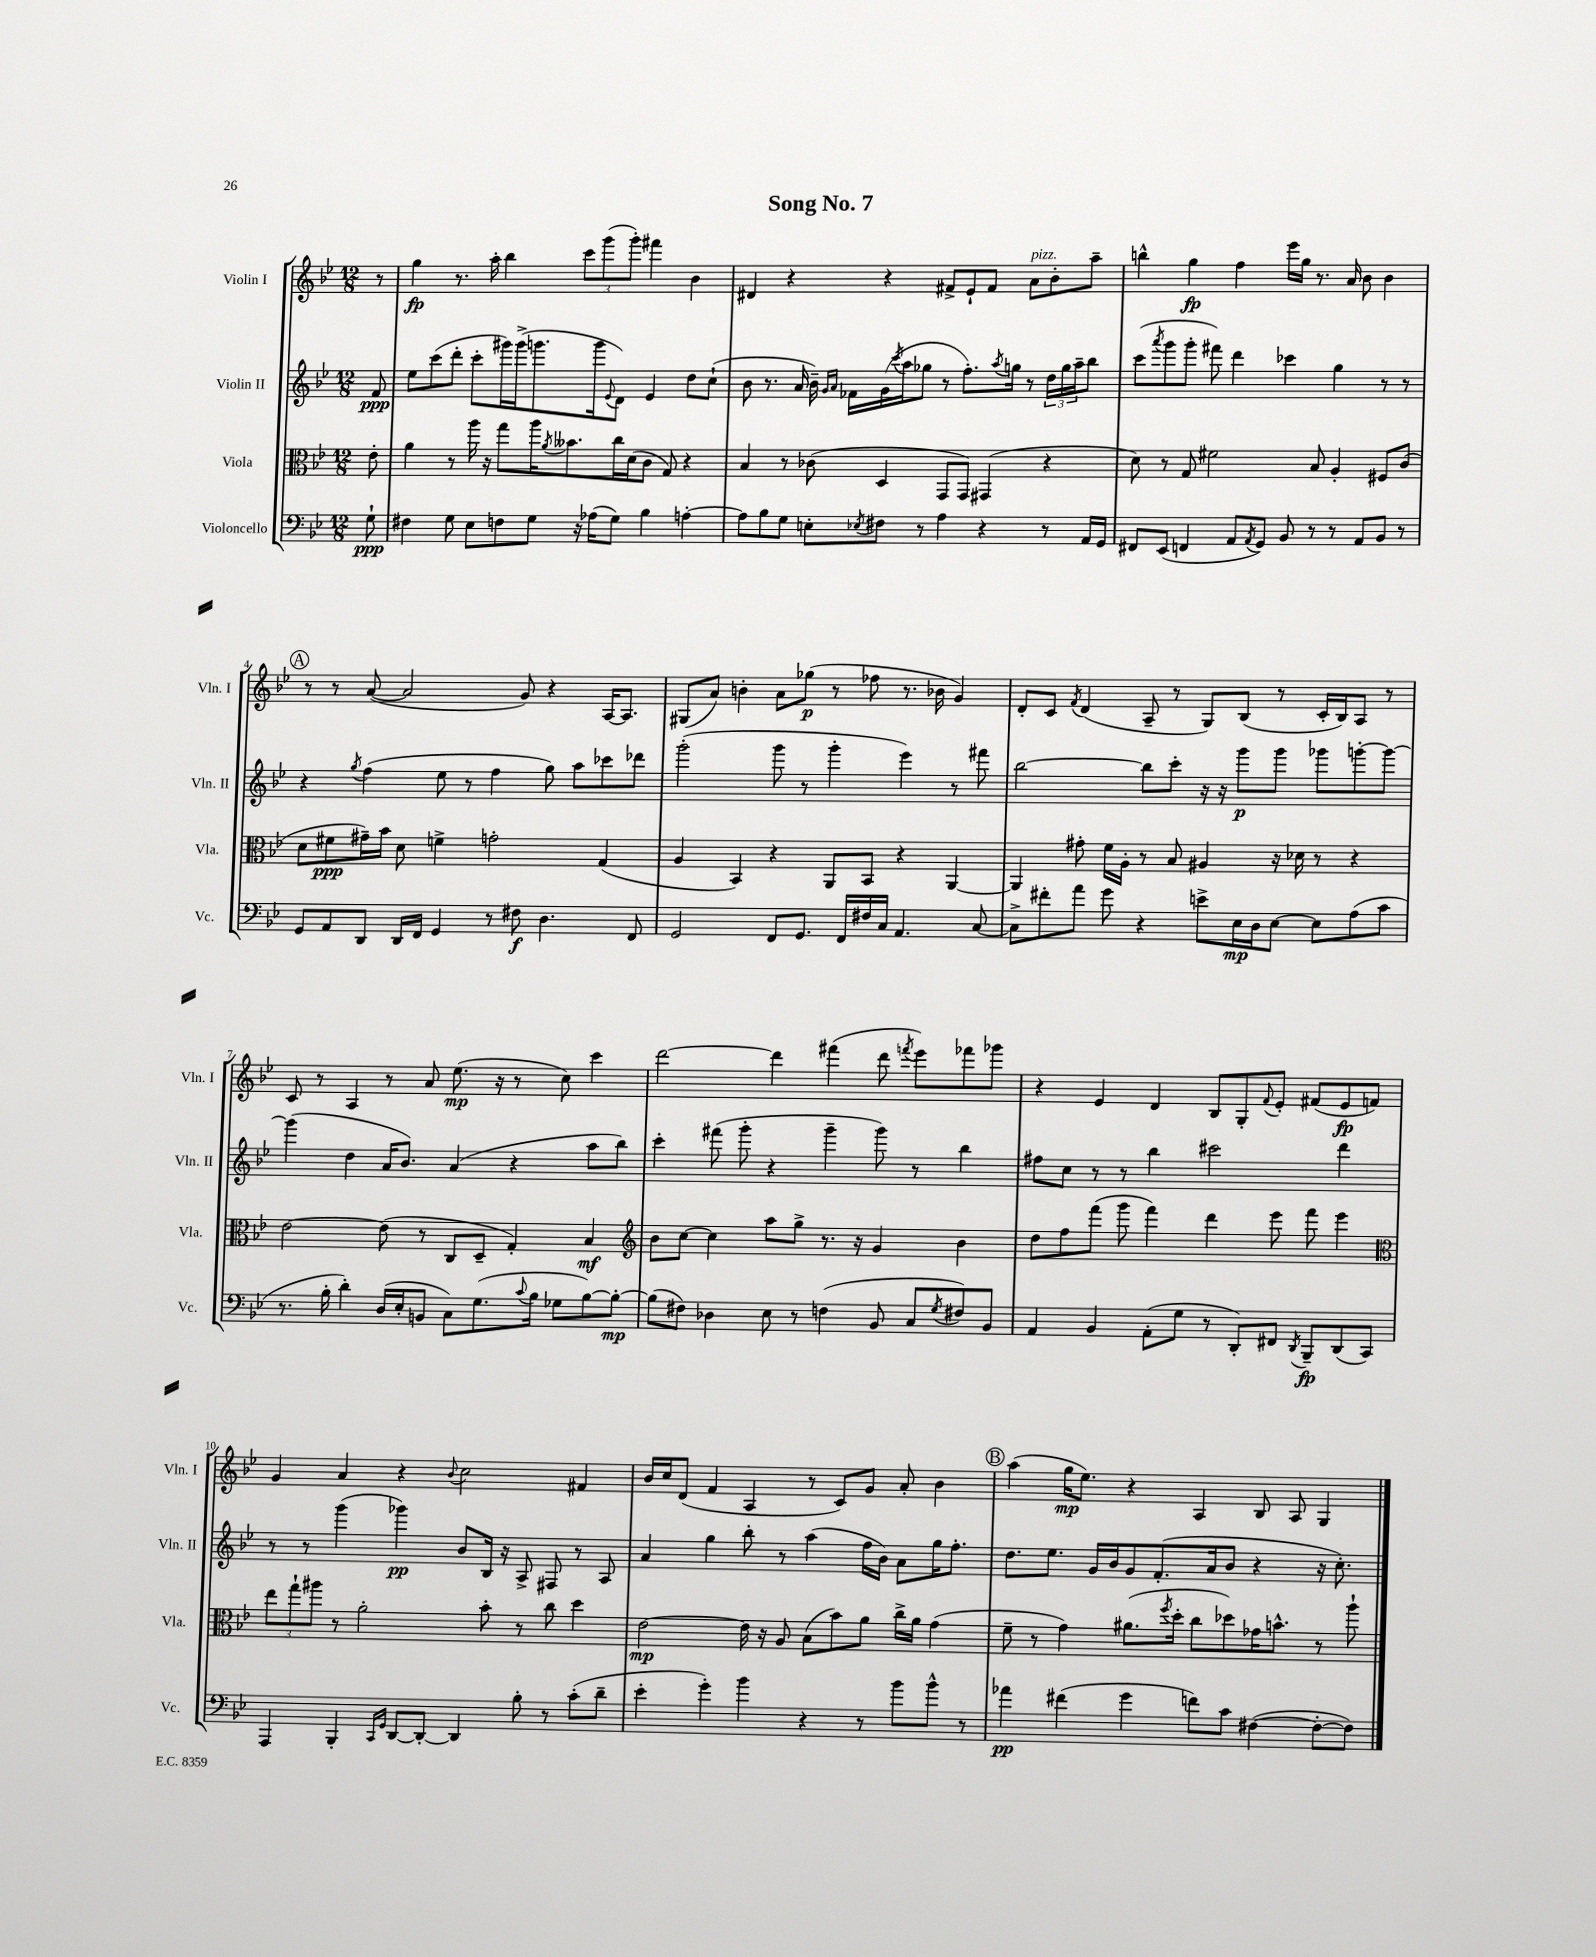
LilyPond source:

\header { title = "Song No. 7" }
<<
\new StaffGroup <<
\new Staff = "s0" \with { instrumentName = "Violin I" shortInstrumentName = "Vln. I" } {
    \clef treble \key bes \major \numericTimeSignature \time 12/8 \partial 8
    r8 |
    g''4\fp r8. a''16-. bes''4 \tuplet 3/2 { c'''8 g'''8( g'''8-.) } fis'''4 bes'4 |
    dis'4 r4 r4 fis'8-> ees'8-! fis'8 a'8^\markup { \italic "pizz." } bes'8-. a''8-- |
    b''4-^ g''4\fp f''4 ees'''16 g''16 r8. a'16 bes'8 bes'4 |
    \mark \markup { \circle "A" } r8 r8 a'8~( a'2 g'8) r4 a16~ a8. |
    gis8( a'8) b'4-. a'8 ges''8\p( r8 fes''8 r8. bes'16 g'4) |
    d'8-. c'8 \acciaccatura { f'8 } d'4( a8-- r8 g8) bes8( r8 c'16-. bes16) a8 r8 |
    c'8 r8 a4 r8 a'8 ees''8.\mp( r16 r8 c''8) c'''4 |
    d'''2~ d'''4 fis'''4( d'''8 \acciaccatura { f'''8 } ees'''8) fes'''8 ges'''8 |
    r4 ees'4 d'4 bes8 g8-. \appoggiatura { f'8 } ees'8-. fis'8( ees'8\fp f'8) |
    g'4 a'4 r4 \appoggiatura { bes'8 } c''2 fis'4 |
    bes'16 c''16 d'8( f'4 a4 r8 c'8) g'8 a'8-. bes'4 |
    \mark \markup { \circle "B" } a''4( g''16\mp ees''8.) r4 a4 bes8 a8 g4 \bar "|." |
}
\new Staff = "s1" \with { instrumentName = "Violin II" shortInstrumentName = "Vln. II" } {
    \clef treble \key bes \major \numericTimeSignature \time 12/8 \partial 8
    f'8\ppp |
    ees''8 c'''8( d'''8-. c'''8-. gis'''16) gis'''16->( g'''8. g'''16 \appoggiatura { ees'8 } d'8) ees'4 d''8 c''8-!( |
    bes'8 r8. a'16 bes'16--) \grace { g'16 a'16 } fes'16 g'16( \acciaccatura { c'''8 } a''16 ges''8 r8 f''8.-.) \acciaccatura { a''8 } g''16 r8 \tuplet 3/2 { d''16 g''16 a''16-- } bes''8 |
    c'''8( \acciaccatura { a'''8 } g'''8 g'''8-. fis'''8) d'''4 ces'''4 g''4 r8 r8 |
    \mark \markup { \circle "A" } r4 \acciaccatura { g''8 } f''4( ees''8 r8 f''4 g''8) a''8 ces'''8 des'''8 |
    g'''2-.( g'''8 r8 g'''4-. ees'''4) r8 fis'''8 |
    bes''2~ bes''8 c'''8-. r16 r16 g'''8\p g'''8 ges'''8 g'''8~-. g'''8~ |
    g'''4( d''4 a'16 bes'8.) a'4( r4 a''8 bes''8) |
    c'''4-. fis'''8( g'''8-. r4 g'''4-- g'''8) r8 bes''4 |
    fis''8 c''8 r8 r8 bes''4 cis'''2 d'''4 |
    r8 r8 g'''4( ges'''4\pp) bes'8 bes16 r16 a8-> fis8 r8 a8 |
    a'4 g''4 bes''8-. r8 a''4( f''16 bes'16) a'8 g''16 f''8.-. |
    \mark \markup { \circle "B" } d''8. ees''8. g'16 bes'16 g'8 f'8.-.( a'16 bes'8 r4 r16 c''8.-.) \bar "|." |
}
\new Staff = "s2" \with { instrumentName = "Viola" shortInstrumentName = "Vla." } {
    \clef alto \key bes \major \numericTimeSignature \time 12/8 \partial 8
    ees'8-. |
    a'4 r8 a''16 r16 g''8 a''16 \acciaccatura { a'8 } beses'8. c''16 d'16( c'8 g8) r4 |
    bes4 r8 ces'8( d4 g,8 g,8) gis,4( r4 |
    d'8) r8 g8 fis'2 bes8 a4-. fis8 c'8( |
    \mark \markup { \circle "A" } d'8 fis'8\ppp gis'16--) bes'16 d'8 f'4-> g'2-. g4( |
    a4 bes,4) r4 a,8 bes,8 r4 a,4~ |
    a,4 gis'8-. f'16 a16-. r8 bes8 ais4 r16 des'16 r8 r4 |
    ees'2~ ees'8( r8 c8 d8-- g4-.) bes4\mf |
    \clef treble bes'8 c''8~ c''4 a''8 g''8-> r8. r16 g'4 bes'4 |
    d''8 f''8 f'''8( g'''8 f'''4) d'''4 ees'''8 f'''8 ees'''4 |
    \clef alto \tuplet 3/2 { ees''8 g''8-! ais''8 } r8 a'2-. bes'8-. r8 c''8 d''4 |
    ees'2~\mp ees'16 r16 a8 bes8( bes'8) a'8 c''16-> a'16 g'4( |
    \mark \markup { \circle "B" } f'8-- r8 g'4) ais'8.( \acciaccatura { f''8 } d''16-. c''8 des''8) ges'16 b'8.-^ r8 a''8-! \bar "|." |
}
\new Staff = "s3" \with { instrumentName = "Violoncello" shortInstrumentName = "Vc." } {
    \clef bass \key bes \major \numericTimeSignature \time 12/8 \partial 8
    g8-!\ppp |
    fis4 g8 ees8 f8 g8 r16 aes16( g8) bes4 a4~-. |
    a8 bes8 g8 e8-. \acciaccatura { ees8 } fis8 r8 a4 r4 r8 a,16 g,16 |
    fis,8 ees,8( f,4 a,8 \acciaccatura { a,8 } g,8) bes,8 r8 r8 a,8 bes,8 r8 |
    \mark \markup { \circle "A" } g,8 a,8 d,8 d,16 f,16 g,4 r8 fis8\f d4. f,8 |
    g,2 f,8 g,8. f,16 fis16 c16 a,4. c8~ |
    c8-> fis'8-. a'8 g'8 r4 e'8-> ees16\mp d16 ees8~ ees8 a8( c'8 |
    r8. bes16-. d'4-.) d16( ees16-. b,8 c8) g8.( \appoggiatura { c'8 } bes16 ges8 bes8~) bes8~-.\mp |
    bes8( fis8) des4 ees8 r8 f4( bes,8 c8 \acciaccatura { g8 } fis8) bes,8 |
    a,4 bes,4 a,8-.( g8 r8 d,8-.) fis,8 \acciaccatura { d,8 } bes,,8--\fp d,8( c,8) |
    a,,4 bes,,4-. \grace { c,16 g,16 } d,8~ d,8~-. d,4 bes8-. r8 c'8-.( d'8-- |
    ees'4-. g'4-.) bes'4 r4 r8 bes'8 bes'8-^ r8 |
    \mark \markup { \circle "B" } aes'4\pp fis'4( g'4 f'8) c'8 fis4~( fis8~-. fis8) \bar "|." |
}
>>
>>
